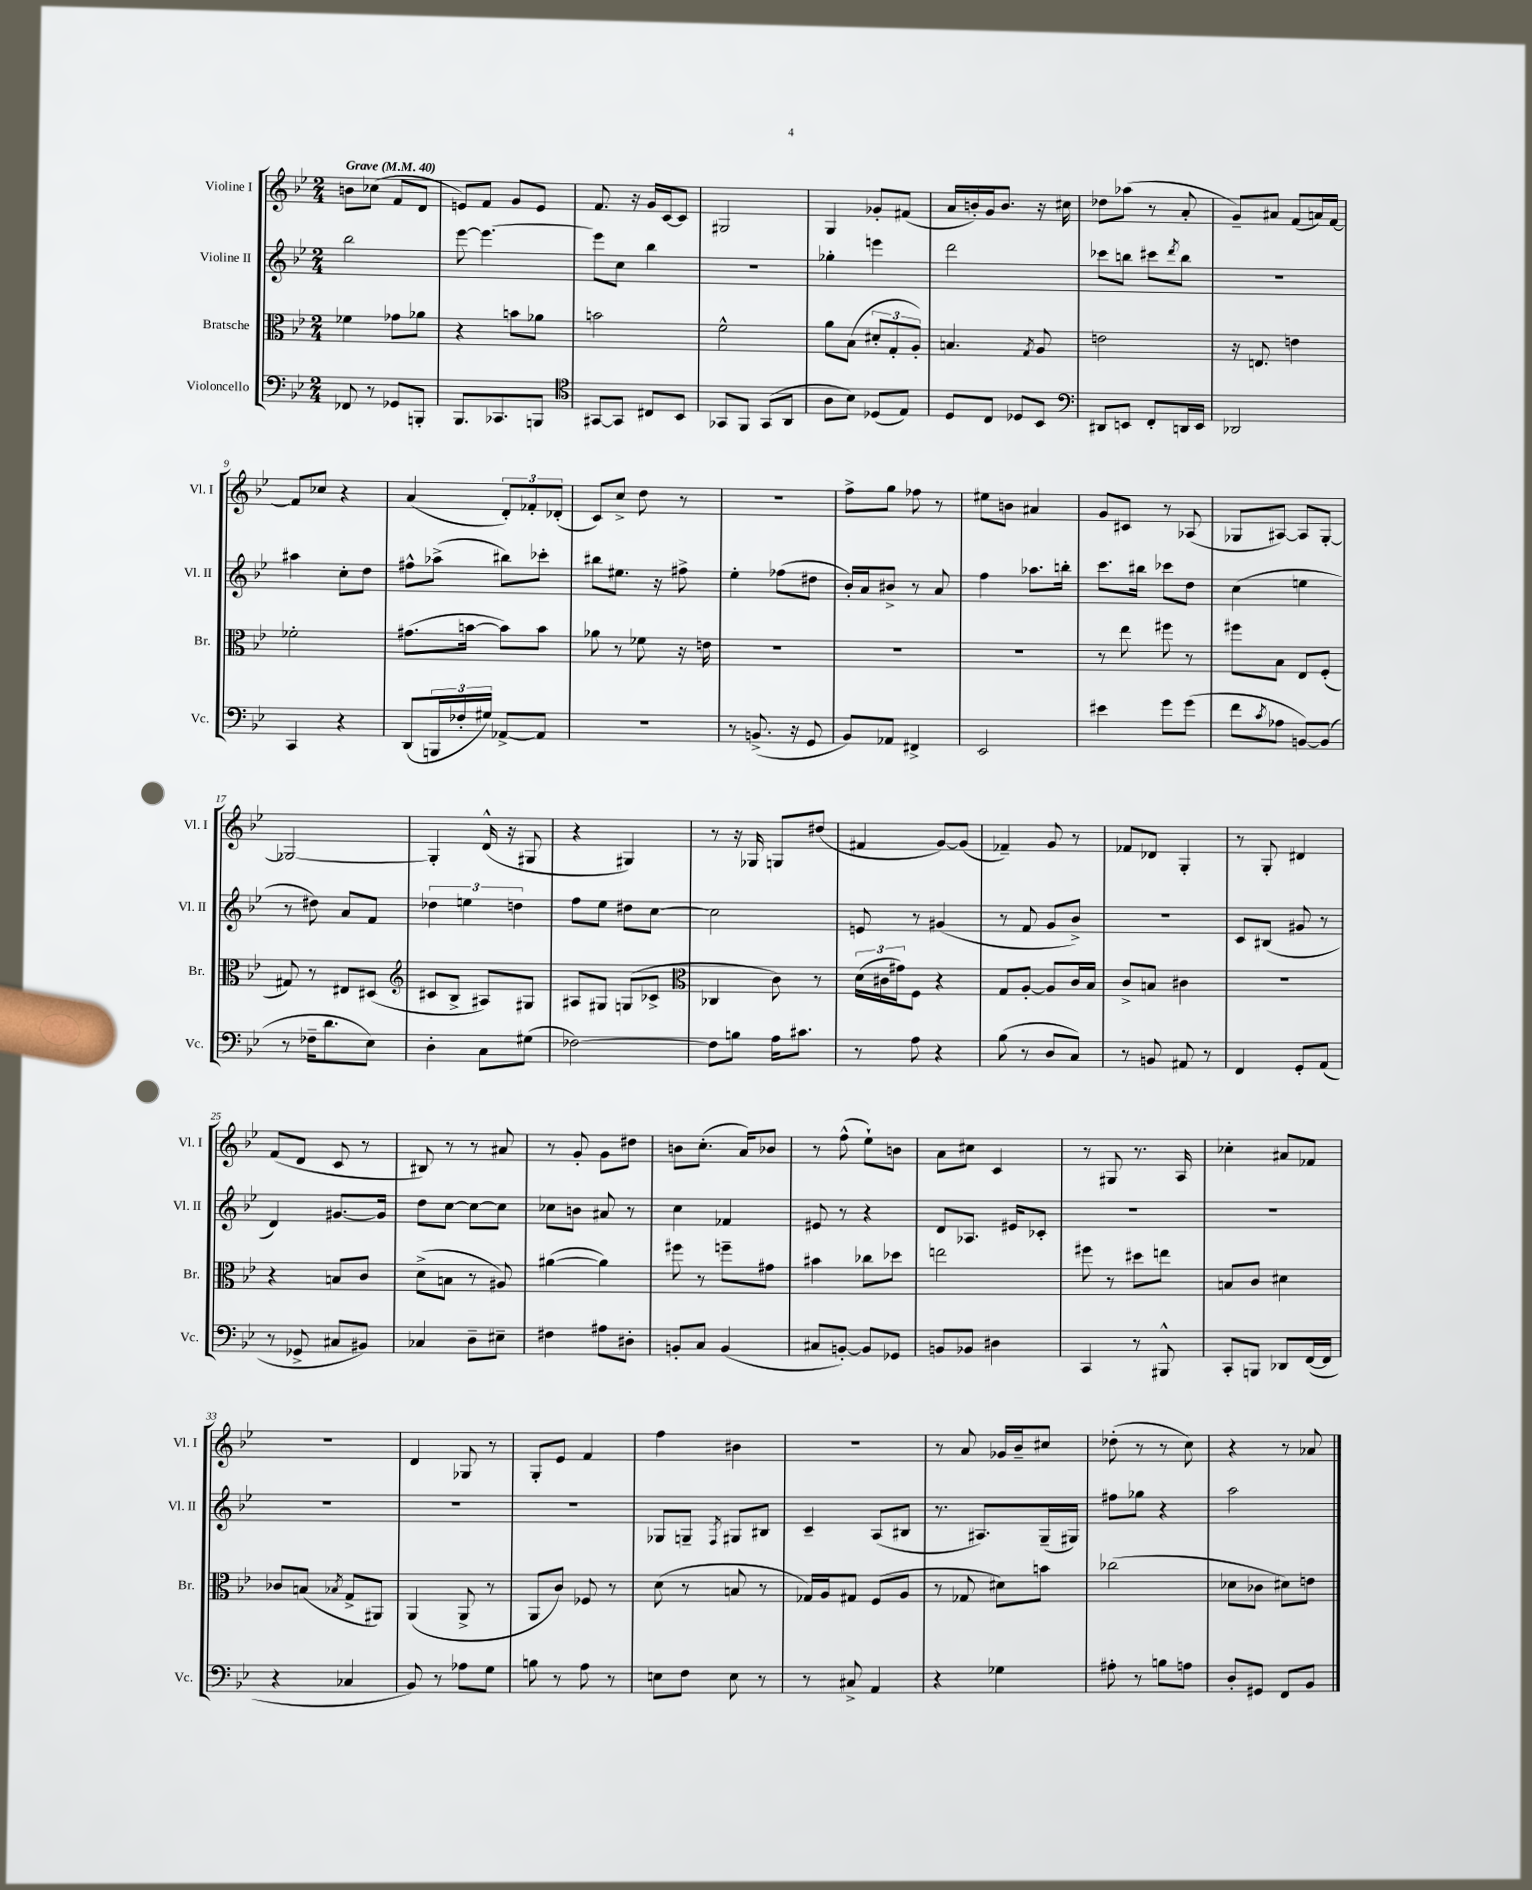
<<
\new StaffGroup <<
\new Staff = "s0" \with { instrumentName = "Violine I" shortInstrumentName = "Vl. I" } {
    \clef treble \key bes \major \numericTimeSignature \time 2/4 \tempo "Grave" 4 = 40
    b'8 ces''8( f'8 d'8 |
    e'8) f'8 g'8 e'8 |
    f'8. r16 g'16 c'16~ c'8 |
    gis2 |
    g4 ges'8-. fis'8( |
    a'16 b'16-.) g'16 b'8. r16 cis''16 |
    des''8 aes''8( r8 a'8-. |
    g'8--) ais'8 f'8( a'16) f'16~ |
    f'8 ces''8 r4 |
    a'4( \tuplet 3/2 { d'8-.) fes'8-. des'8-.( } |
    c'8) c''8-> d''8 r8 |
    R2 |
    f''8-> g''8 fes''8 r8 |
    eis''8 b'8 ais'4 |
    g'8 cis'8 r8 aes8( |
    ges8 ais8~) ais8 ges8~-. |
    ges2~ |
    ges4-. d'16-^( r16 gis8 |
    r4 gis4) |
    r8 r16 ges16 g8 dis''8( |
    fis'4 g'8~) g'8( |
    fes'4--) g'8 r8 |
    fes'8 des'8 g4-. |
    r8 g8-. dis'4 |
    f'8( d'8 c'8 r8 |
    bis8) r8 r8 ais'8 |
    r8 g'8-. g'8 dis''8 |
    b'8 c''8.-.( a'16) bes'8 |
    r8 f''8-^( ees''8-!) b'8 |
    a'8 cis''8 c'4 |
    r8 gis8 r8. a16 |
    ces''4-. ais'8 fes'8 |
    r2 |
    d'4 ges8 r8 |
    g8-. ees'8 f'4 |
    f''4 bis'4 |
    R2 |
    r8 a'8 ges'16 bes'16-- cis''8 |
    des''8-.( r8 r8 c''8) |
    r4 r8 aes'8 \bar "|." |
}
\new Staff = "s1" \with { instrumentName = "Violine II" shortInstrumentName = "Vl. II" } {
    \clef treble \key bes \major \numericTimeSignature \time 2/4
    bes''2 |
    ees'''8~ ees'''4.~ |
    ees'''8 c''8 bes''4 |
    R2 |
    ges''4-. e'''4 |
    d'''2 |
    ces'''8 b''8 cis'''8 \acciaccatura { d'''8 } b''8 |
    R2 |
    ais''4 c''8-. d''8 |
    fis''8-^ aes''8->( bis''8) ces'''8-. |
    bis''8 eis''8. r16 fis''8-> |
    ees''4-. fes''8( dis''8 |
    bes'16-.) a'16 bis'8-> r8 a'8 |
    f''4 aes''8. b''16-. |
    c'''8. bis''16 ces'''8 d''8 |
    c''4( e''4 |
    r8 dis''8) a'8 f'8 |
    \tuplet 3/2 { des''4 e''4 d''4 } |
    f''8 ees''8 dis''8 c''8~ |
    c''2 |
    e'8 r8 gis'4( |
    r8 f'8 g'8 bes'8->) |
    R2 |
    c'8 bis8( gis'8 r8 |
    d'4) gis'8.~ gis'16 |
    d''8 c''8~ c''8~ c''8 |
    ces''8 b'8 ais'8 r8 |
    c''4 fes'4 |
    eis'8 r8 r4 |
    d'8 aes8. eis'16 ces'8-. |
    r2 |
    R2 |
    R2 |
    R2 |
    R2 |
    ges8 g8-- \acciaccatura { f8 } gis8 bis8 |
    c'4-- a8( bis8 |
    r8. ais8.) g16--( gis16) |
    fis''8 ges''8 r4 |
    a''2 \bar "|." |
}
\new Staff = "s2" \with { instrumentName = "Bratsche" shortInstrumentName = "Br." } {
    \clef alto \key bes \major \numericTimeSignature \time 2/4
    fes'4 ges'8 aes'8 |
    r4 b'8 aes'8 |
    b'2 |
    f'2-^ |
    a'8 bes8( \tuplet 3/2 { dis'8-. g8-. a8-.) } |
    b4. \acciaccatura { g8 } a8 |
    e'2 |
    r16 e8. e'4 |
    fes'2-. |
    gis'8.( b'16~ b'8) b'8 |
    aes'8 r8 fes'8 r16 e'16 |
    R2 |
    R2 |
    R2 |
    r8 ees''8 fis''8 r8 |
    fis''8 bes8 ees8 f8-.( |
    gis8) r8 eis8 dis8( |
    \clef treble cis'8 bes8-> ais8) gis8 |
    ais8 gis8 g8( ces'8-> |
    \clef alto ces4 c'8) r8 |
    \tuplet 3/2 { d'16( cis'16 gis'16) } f8 r4 |
    g8 a8~-. a8 c'16 bes16 |
    c'8-> b8 cis'4 |
    r2 |
    r4 b8 c'8 |
    d'8->( b8 r8 ais8) |
    ais'4~( ais'4) |
    fis''8 r8 f''8-- gis'8 |
    bis'4 ces''8 des''8 |
    e''2 |
    fis''8 r8 dis''8 e''8 |
    b8 c'8 dis'4 |
    ces'8 b8( \acciaccatura { bes8 } g8-> ais,8) |
    a,4( a,8-> r8 |
    a,8 c'8) fes8 r8 |
    d'8( r8 b8 r8 |
    ges16) a16 gis8 f8( a8 |
    r8 ges8 dis'8) b'8 |
    ces''2( |
    des'8 ces'8 dis'8) e'8 \bar "|." |
}
\new Staff = "s3" \with { instrumentName = "Violoncello" shortInstrumentName = "Vc." } {
    \clef bass \key bes \major \numericTimeSignature \time 2/4
    fes,8 r8 ges,8 b,,8-. |
    bes,,8. ces,8. b,,8 |
    \clef tenor gis,8~ gis,8 cis8 bes,8 |
    ges,8 f,8 ges,8( a,8 |
    a8 bes8) des8( ees8) |
    d8 c8 des8 bes,8 |
    \clef bass dis,8 e,8 f,8-. d,16 e,16 |
    des,2 |
    c,4 r4 |
    d,8( \tuplet 3/2 { b,,16 fes16-. gis16) } aes,8~-> aes,8 |
    R2 |
    r8 b,8.->( r16 g,8 |
    bes,8) aes,8 fis,4-> |
    ees,2 |
    eis'4 g'8 g'8( |
    f'8 \acciaccatura { c'8 } aes8 b,8~) b,8( |
    r8 fes16-- d'8. ees8) |
    d4-. c8 gis8( |
    fes2~) |
    fes8 b8 a16 cis'8. |
    r8 a8 r4 |
    bes8( r8 d8 c8) |
    r8 b,8 ais,8 r8 |
    f,4 g,8-. a,8( |
    r8 ges,8-> cis8 bis,8) |
    ces4 d8-- eis8-- |
    fis4 ais8 dis8-. |
    b,8-. c8 b,4( |
    cis8 b,8~-.) b,8 ges,8 |
    b,8 bes,8 dis4 |
    c,4 r8 bis,,8-^ |
    c,8-. b,,8 des,8 f,16~( f,16 |
    r4 ces4 |
    bes,8) r8 aes8 g8 |
    b8 r8 a8 r8 |
    e8 f8 e8 r8 |
    r8 cis8-> a,4 |
    r4 ges4 |
    ais8-. r8 b8 a8 |
    d8-. gis,8 f,8 bes,8 \bar "|." |
}
>>
>>
